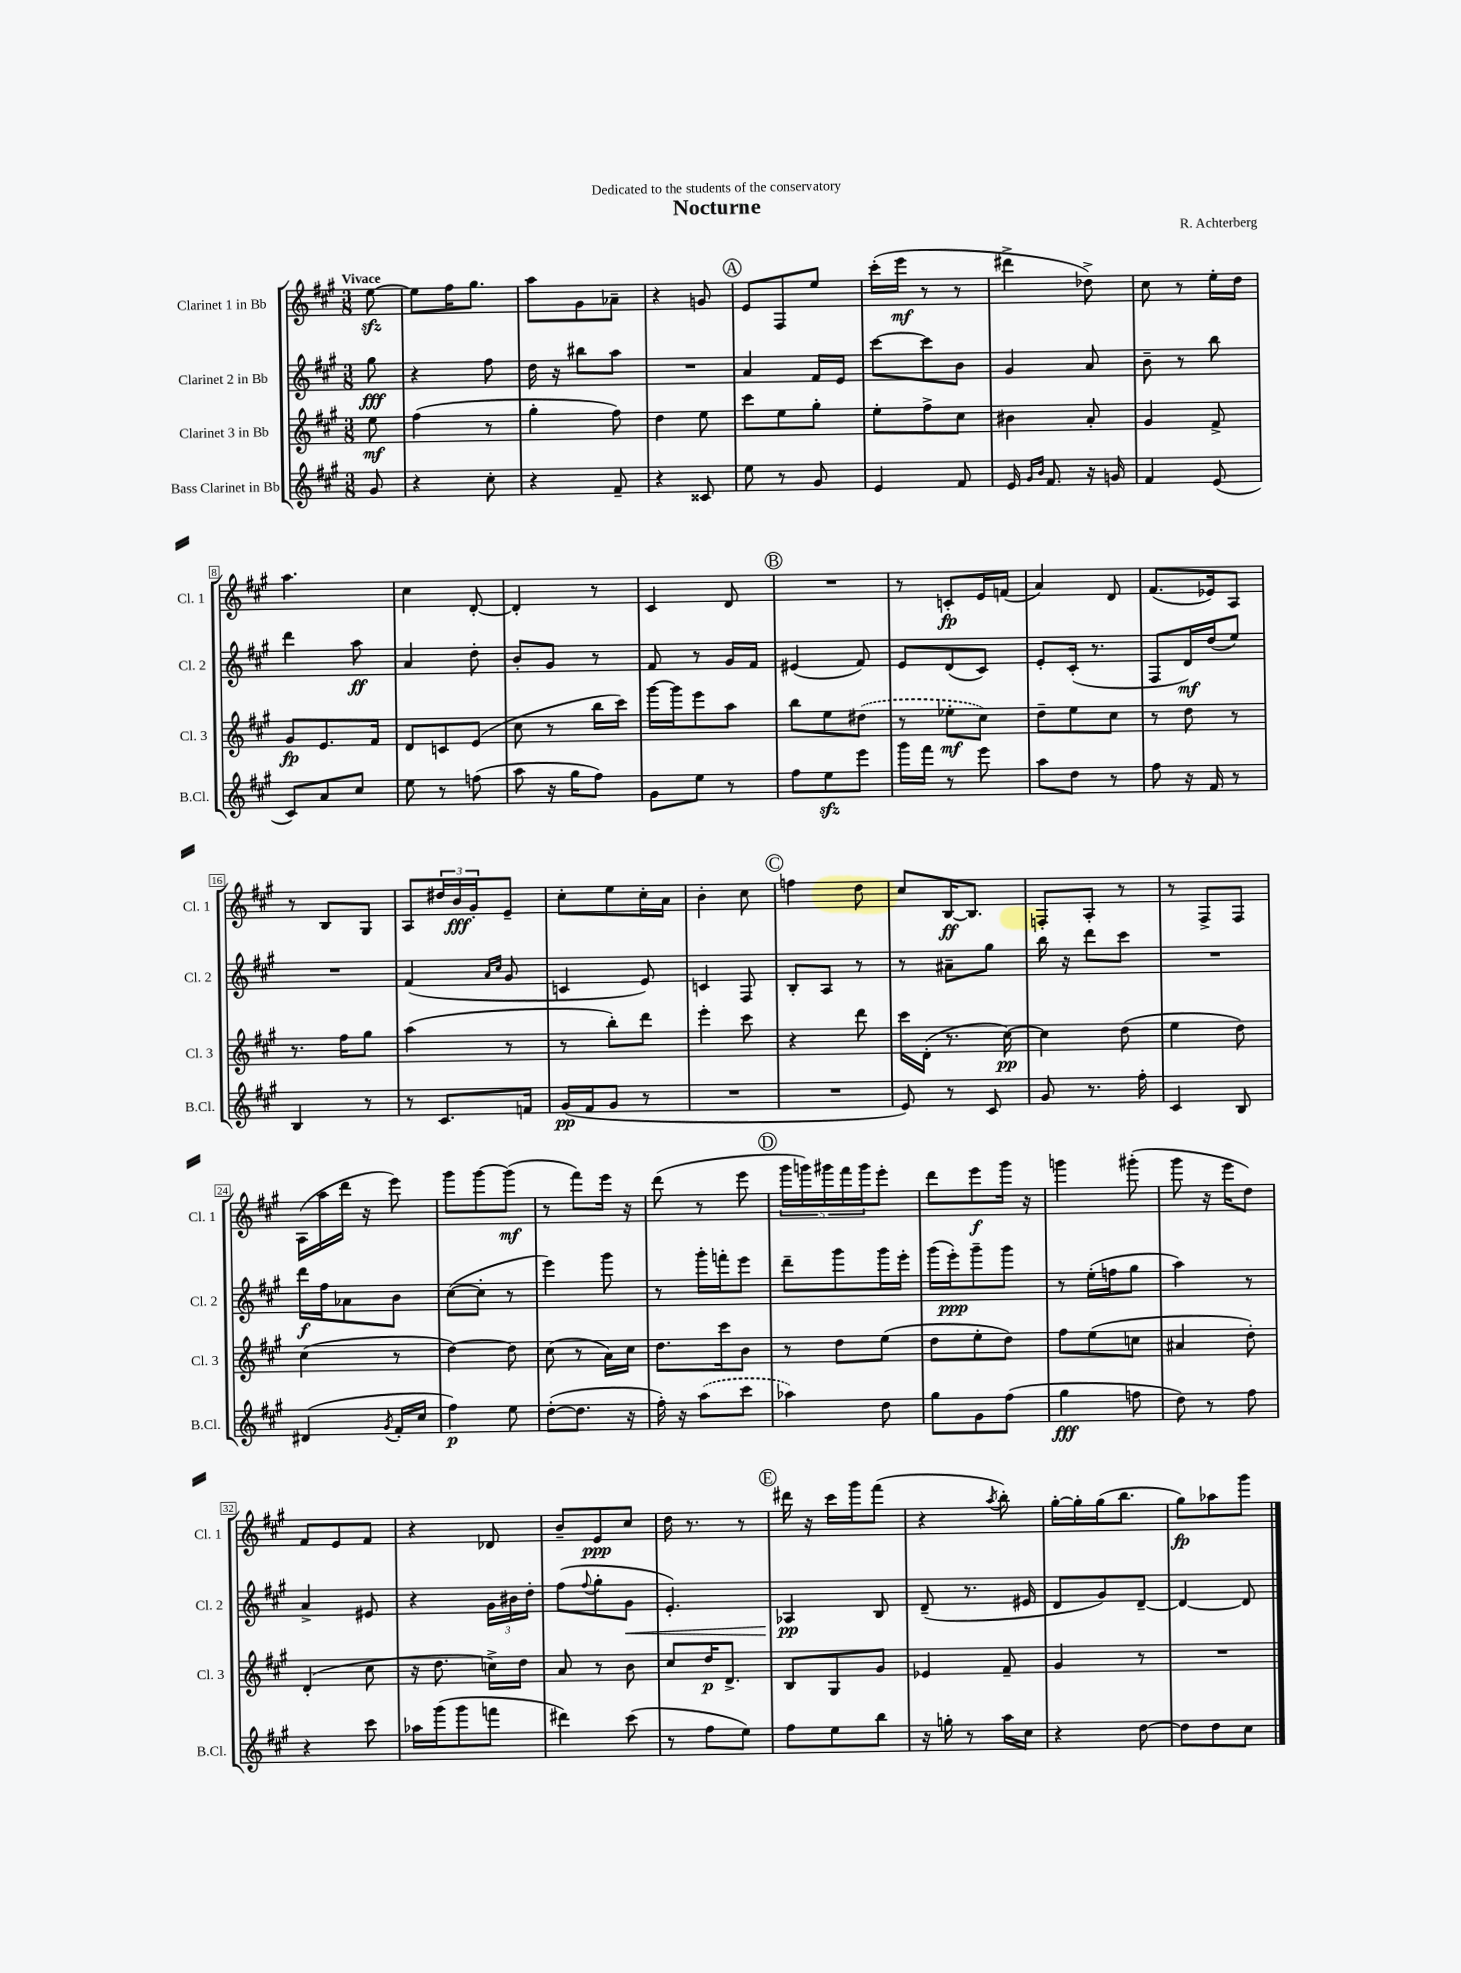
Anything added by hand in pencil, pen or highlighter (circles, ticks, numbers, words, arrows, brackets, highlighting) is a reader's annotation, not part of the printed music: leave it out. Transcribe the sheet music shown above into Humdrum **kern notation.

**kern	**kern	**kern	**kern
*staff4	*staff3	*staff2	*staff1
*clefG2	*clefG2	*clefG2	*clefG2
*k[f#c#g#]	*k[f#c#g#]	*k[f#c#g#]	*k[f#c#g#]
*M3/8	*M3/8	*M3/8	*M3/8
8g#	8ee	8gg#	[8ee
=	=	=	=
4r	(4ff#	4r	8ee]
.	.	.	16ff#
.	.	.	8.gg#
8cc#'	8r	8ff#	.
=	=	=	=
4r	4gg#'	16dd	8aa
.	.	16r	.
.	.	8bb#	8g#
8f#~	8ff#)	8aa	8a-~
=	=	=	=
4r	4dd	4.r	4r
8c##	8ee	.	8g
=	=	=	=
8ee	8ccc#	4a	8e
8r	8ee	.	8F#
8g#	8gg#'	16f#	8ee
.	.	16e	.
=	=	=	=
4e	8ee'	[8ccc#	(16ccc#'
.	.	.	16eee
.	8ff#^	8ccc#]	8r
8f#	8cc#	8b	8r
=	=	=	=
16e	4b#	4g#	4ddd#^
16qqg#	.	.	.
16qqb	.	.	.
8.f#	.	.	.
16r	8a'	8a	8dd-^)
16g	.	.	.
=	=	=	=
4f#	4g#	8b~	8cc#
.	.	8r	8r
(8e	8f#^	8bb	16ee'
.	.	.	16dd
=	=	=	=
8c#)	8g#	4ddd	4.aa
8a	8.e	.	.
8cc#	.	8aa	.
.	16f#	.	.
=	=	=	=
8ee	8d	4a	4cc#
8r	8c	.	.
(8ff	(8e	8dd'	[8d'
=	=	=	=
8aa	8cc#	8b'	4d']
16r	8r	8g#	.
16gg#	.	.	.
8ff#)	16bb	8r	8r
.	16ccc#)	.	.
=	=	=	=
8g#	[16ggg#	8f#	4c#
.	16ggg#]	.	.
8ee	8eee	8r	.
8r	8aa	16g#	8d
.	.	16f#	.
=	=	=	=
8ff#	8bb	(4e#	4.r
8ee	8ee	.	.
8eee	(8dd#	8f#)	.
=	=	=	=
16ggg#	8r	8e	8r
16fff#	.	.	.
8r	8ee-'	(8d	8c'
8eee	8cc#)	8c#)	16e
.	.	.	(16f
=	=	=	=
8aa	8dd~	8e'	4a)
8dd	8ee	(16c#'	.
.	.	8.r	.
8r	8cc#	.	8d
=	=	=	=
8ff#	8r	8F#	(8.f#
16r	8dd	16d)	.
16f#	.	(16dd	16e-)
8r	8r	8ee)	8A
=	=	=	=
4B	8.r	4.r	8r
.	.	.	8B
.	16ff#	.	.
8r	8gg#	.	8G#
=	=	=	=
8r	(4aa	(4f#	8A
8.c#	.	.	24dd#
.	.	.	24b
.	.	.	24g#'
.	.	16qqa	.
.	.	16qqcc#	.
.	8r	8g#	8e~
16f	.	.	.
=	=	=	=
(16g#	8r	4c	8cc#'
16f#	.	.	.
8g#	8bb')	.	8ee
8r	8ddd	8e)	16cc#'
.	.	.	16a
=	=	=	=
4.r	4eee'	4c	4b'
.	8ccc#	8F#	8cc#
=	=	=	=
4.r	4r	8B'	4ff
.	.	8A	.
.	8ddd	8r	8dd
=	=	=	=
8e)	16ccc#	8r	8cc#
.	(16d'	.	.
8r	8.r	8a#~	[16B
.	.	.	8.B]
8c#	.	8gg#	.
.	[16cc#)	.	.
=	=	=	=
8g#	4cc#]	16bb	8F'
.	.	16r	.
8.r	.	8ddd	8A'
.	(8dd	8ccc#	8r
16ff#'	.	.	.
=	=	=	=
4c#	4ee	4.r	8r
.	.	.	8F#^
8B	8dd)	.	8F#
=	=	=	=
(4d#	(4cc#	16ddd	(16A
.	.	16ff#	16aa
.	.	8a-	16ddd
.	.	.	16r
8qg#	.	.	.
16f#'	8r	8b	8eee)
16cc#	.	.	.
=	=	=	=
4ff#)	[4dd)	([8cc#	8ggg#
.	.	8cc#']	[8ggg#
8ee	8dd]	8r	(8ggg#]
=	=	=	=
([8dd'	(8cc#	4eee)	8r
8.dd]	8r	.	8fff#)
.	16a)	8ggg#	16eee
16r	16cc#	.	16r
=	=	=	=
16ff#')	8.dd	8r	(8ddd
16r	.	.	.
(8aa	.	16ggg#'	8r
.	16ccc#	16fff'	.
8ccc#	8b	8eee	8eee
=	=	=	=
4aa-)	8r	8ddd~	20ggg#
.	.	.	20ggg)
.	.	.	20ggg#
.	8dd	8ggg#	.
.	.	.	20fff#
.	.	.	20ggg#
8dd	(8ee	16ggg#	8eee'
.	.	16eee'	.
=	=	=	=
8gg#	8dd	(16ggg#	8ddd
.	.	16eee')	.
8g#	8ee'	8ggg#~	8eee
(8ff#	8dd)	8ggg#	16ggg#
.	.	.	16r
=	=	=	=
4gg#	8ff#	8r	4ggg
.	(8ee	(16ee'	.
.	.	16ff	.
8ff	8cc	8gg#	(8ggg#'
=	=	=	=
8dd)	4a#	4aa)	8ggg#
8r	.	.	16r
.	.	.	16eee
8ff#	8dd')	8r	8dd)
=	=	=	=
4r	(4d'	4a^	8f#
.	.	.	8e
8ccc#	8cc#	8e#	8f#
=	=	=	=
16aa-	16r	4r	4r
(16ggg#	8.dd	.	.
8ggg#	.	.	.
8fff	16cc^)	24g#	8d-
.	.	24b#	.
.	16dd	.	.
.	.	24dd'	.
=	=	=	=
4ddd#)	8a	(8ff#	8b~
.	.	8qqff#	.
.	8r	8gg#'	8e
(8ccc#	8b	8g#	8cc#
=	=	=	=
8r	8cc#	4.e')	16dd
.	.	.	8.r
8ff#	16dd	.	.
.	8.d^	.	.
8ee)	.	.	8r
=	=	=	=
8ff#	8B	4A-	16ddd#
.	.	.	16r
8ee	8G#	.	16ccc#
.	.	.	16ggg#
8bb	8g#	8B	(8fff#
=	=	=	=
16r	4e-	(8d~	4r
16gg'	.	.	.
8r	.	8.r	.
.	.	.	8qaa
16aa	8f#~	.	8bb')
16cc#	.	16e#	.
=	=	=	=
4r	4g#	8d	[16gg#'
.	.	.	16gg#']
.	.	8g#)	(16gg#
.	.	.	8.bb
[8dd	8r	[8d~	.
=	=	=	=
8dd]	4.r	4d_	8gg#)
8dd	.	.	8aa-
8cc#	.	8d]	8ggg#
==	==	==	==
*-	*-	*-	*-
